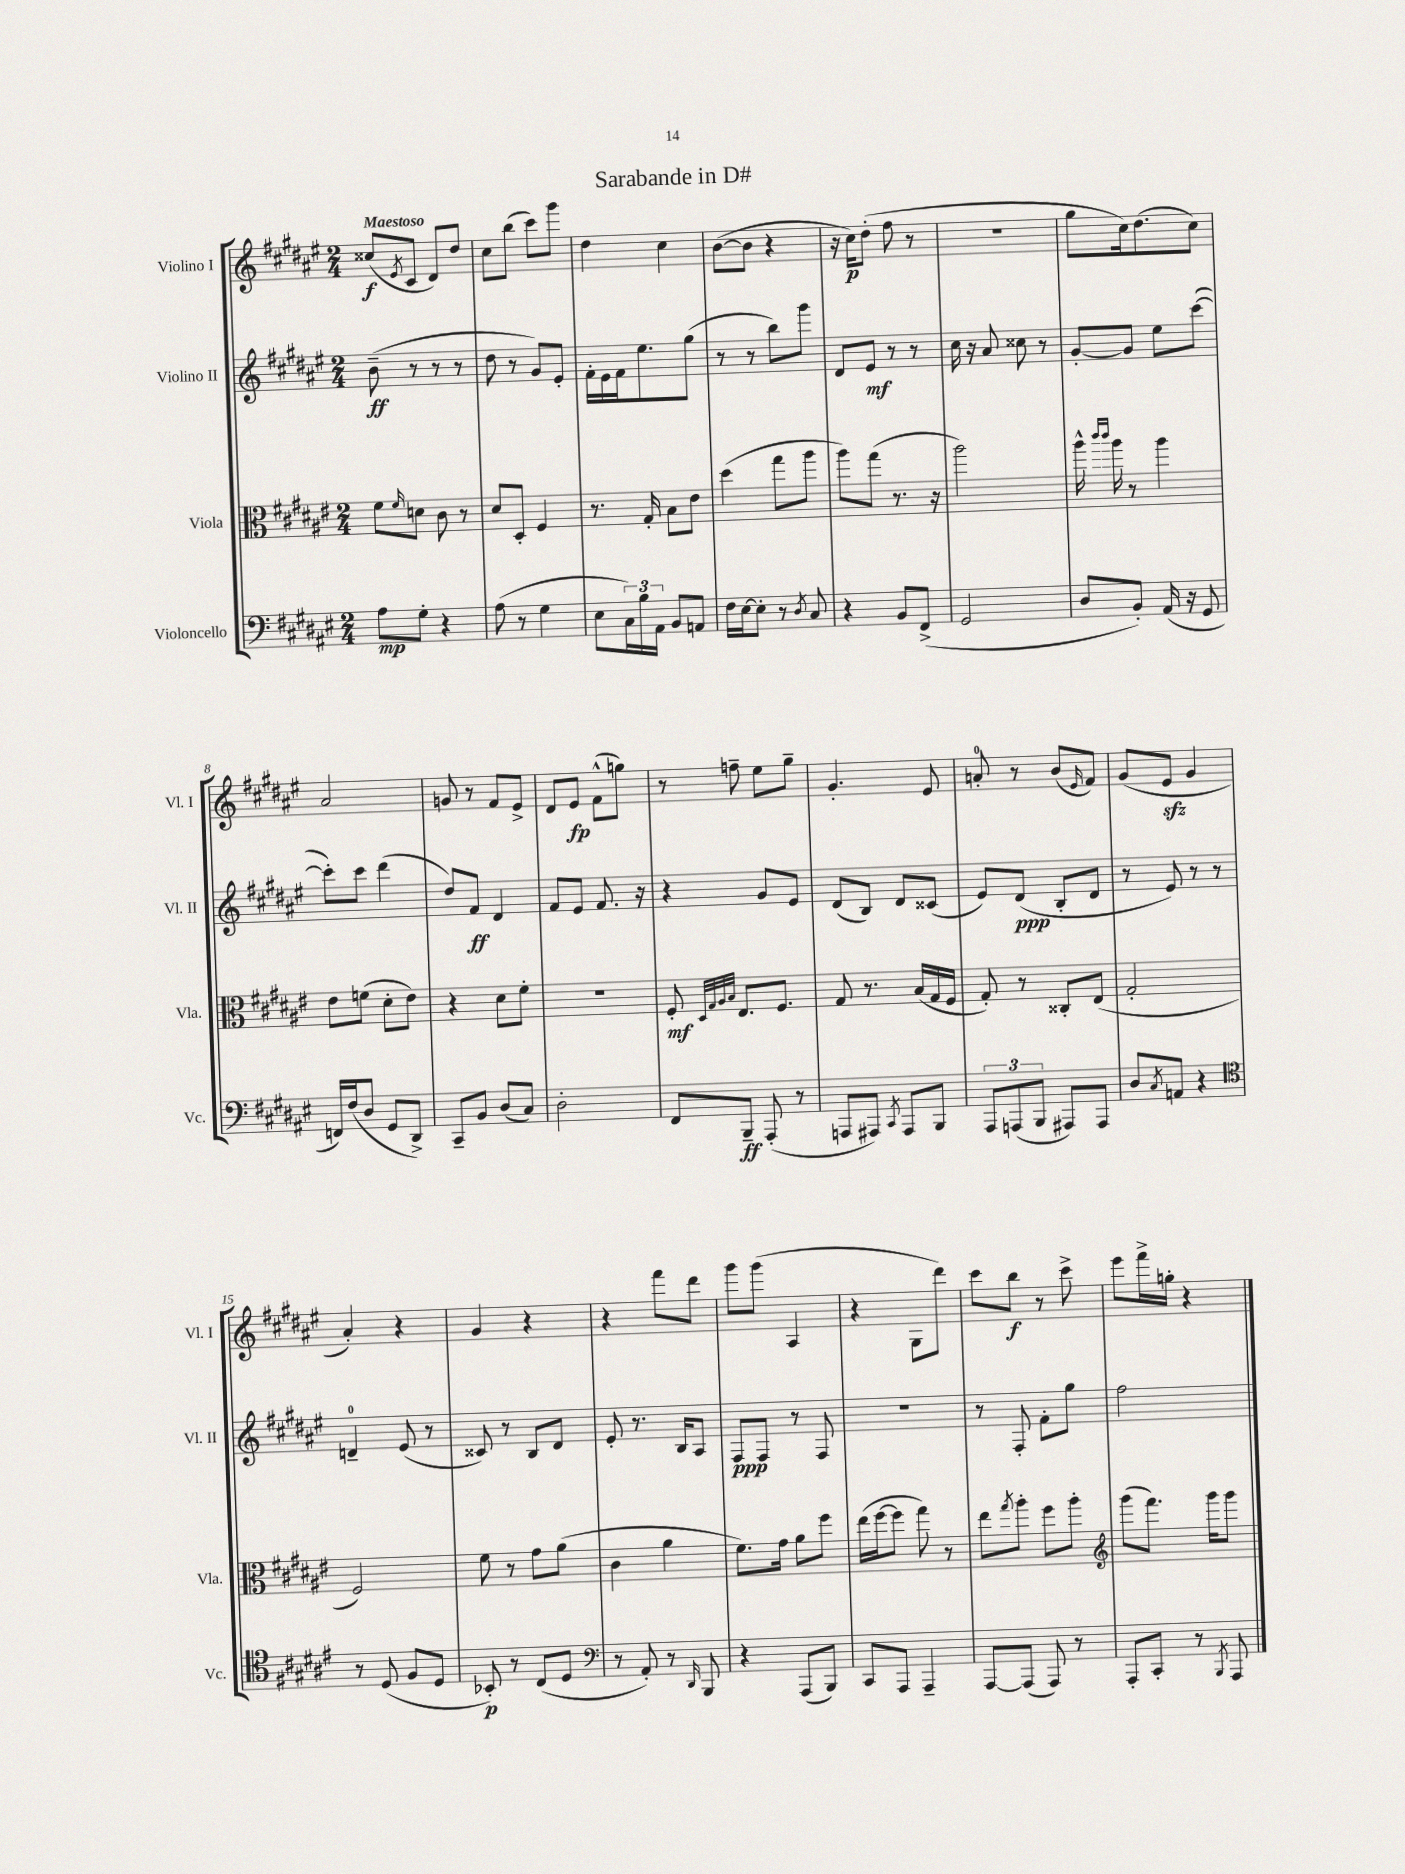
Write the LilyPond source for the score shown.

\header { title = "Sarabande in D#" }
<<
\new StaffGroup <<
\new Staff = "s0" \with { instrumentName = "Violino I" shortInstrumentName = "Vl. I" } {
    \clef treble \key fis \major \numericTimeSignature \time 2/4 \tempo "Maestoso"
    cisis''8\f( \acciaccatura { eis'8 } cis'8 dis'8) dis''8 |
    cis''8 b''8( cis'''8) gis'''8 |
    dis''4 cis''4 |
    b'8~( b'8 r4 |
    r16 cis''16\p) dis''8-.( fis''8 r8 |
    r2 |
    gis''8 cis''16) dis''8.( cis''8) |
    ais'2 |
    g'8 r8 fis'8 eis'8-> |
    dis'8 eis'8\fp fis'8-^( g''8) |
    r8 f''8-- eis''8 gis''8-- |
    gis'4.-. eis'8 |
    a'8-0-. r8 b'8( \grace { eis'16 } fis'8) |
    gis'8( eis'8\sfz gis'4 |
    ais'4-.) r4 |
    gis'4 r4 |
    r4 fis'''8 dis'''8 |
    gis'''8 gis'''8( ais4 |
    r4 gis8 dis'''8) |
    cis'''8 b''8\f r8 cis'''8-> |
    eis'''8 fis'''16-> g''16-. r4 \bar "|." |
}
\new Staff = "s1" \with { instrumentName = "Violino II" shortInstrumentName = "Vl. II" } {
    \clef treble \key fis \major \numericTimeSignature \time 2/4
    b'8--\ff( r8 r8 r8 |
    dis''8 r8 gis'8) eis'8-. |
    fis'16-. eis'16 fis'16 eis''8. gis''8( |
    r8 r8 b''8) gis'''8 |
    dis'8 eis'8\mf r8 r8 |
    cis''16 r16 ais'8 cisis''8 r8 |
    gis'8~-. gis'8 eis''8 cis'''8~( |
    cis'''8-.) cis'''8 dis'''4( |
    dis''8) fis'8\ff dis'4 |
    fis'8 eis'8 fis'8. r16 |
    r4 gis'8 eis'8 |
    dis'8( b8) dis'8 cisis'8( |
    eis'8) dis'8\ppp( b8-. dis'8 |
    r8 eis'8) r8 r8 |
    d'4-0-- eis'8( r8 |
    cisis'8) r8 b8 dis'8 |
    eis'8-. r8. b16 ais8 |
    fis8\ppp fis8 r8 fis8 |
    R2 |
    r8 fis8-. fis'8-. gis''8 |
    fis''2 \bar "|." |
}
\new Staff = "s2" \with { instrumentName = "Viola" shortInstrumentName = "Vla." } {
    \clef alto \key fis \major \numericTimeSignature \time 2/4
    fis'8 \grace { fis'16 } d'8 cis'8 r8 |
    dis'8 dis8-. fis4 |
    r8. gis16-. b8 eis'8 |
    dis''4( gis''8 ais''8 |
    ais''8) gis''8( r8. r16 |
    ais''2) |
    ais''16-^ \grace { cis'''16 cis'''16 } ais''16 r8 ais''4 |
    eis'8 f'8( dis'8-. eis'8) |
    r4 dis'8 fis'8-. |
    R2 |
    fis8-.\mf \grace { dis32 gis32 ais32 b32 } eis8. fis8. |
    gis8 r8. b16( gis16 fis16 |
    gis8-.) r8 cisis8-. eis8( |
    gis2-. |
    fis2) |
    fis'8 r8 gis'8 ais'8( |
    cis'4 ais'4 |
    fis'8.) gis'16 ais'8 fis''8 |
    eis''16( fis''16~ fis''8 gis''8) r8 |
    eis''8 \acciaccatura { gis''8 } ais''8-. fis''8 ais''8-. |
    \clef treble gis'''8( fis'''8.) gis'''16 gis'''8 \bar "|." |
}
\new Staff = "s3" \with { instrumentName = "Violoncello" shortInstrumentName = "Vc." } {
    \clef bass \key fis \major \numericTimeSignature \time 2/4
    ais8\mp gis8-. r4 |
    ais8( r8 gis4 |
    eis8 \tuplet 3/2 { cis16) b16 ais,16 } b,8 a,8 |
    fis16 eis16~ eis8-. r8 \acciaccatura { dis8 } cis8 |
    r4 b,8 fis,8->( |
    gis,2 |
    dis8 b,8-.) ais,16( r16 gis,8 |
    f,16) fis16( dis8 gis,8 dis,8->) |
    cis,8-- b,8 dis8( cis8) |
    dis2-. |
    fis,8 b,,8--\ff ais,,8-.( r8 |
    a,,8 ais,,8) \acciaccatura { cis,8 } ais,,8 b,,8 |
    \tuplet 3/2 { ais,,8 a,,8( b,,8 } ais,,8) ais,,8 |
    dis8 \acciaccatura { cis8 } a,8 r4 |
    \clef tenor r8 dis8( fis8 dis8 |
    bes,8-.\p) r8 cis8( dis8 |
    \clef bass r8 ais,8-.) r8 \grace { dis,16 } b,,8 |
    r4 ais,,8( b,,8) |
    cis,8 ais,,8 ais,,4-- |
    ais,,8~ ais,,8( ais,,8) r8 |
    ais,,8-. cis,8-. r8 \acciaccatura { b,,8 } ais,,8 \bar "|." |
}
>>
>>
